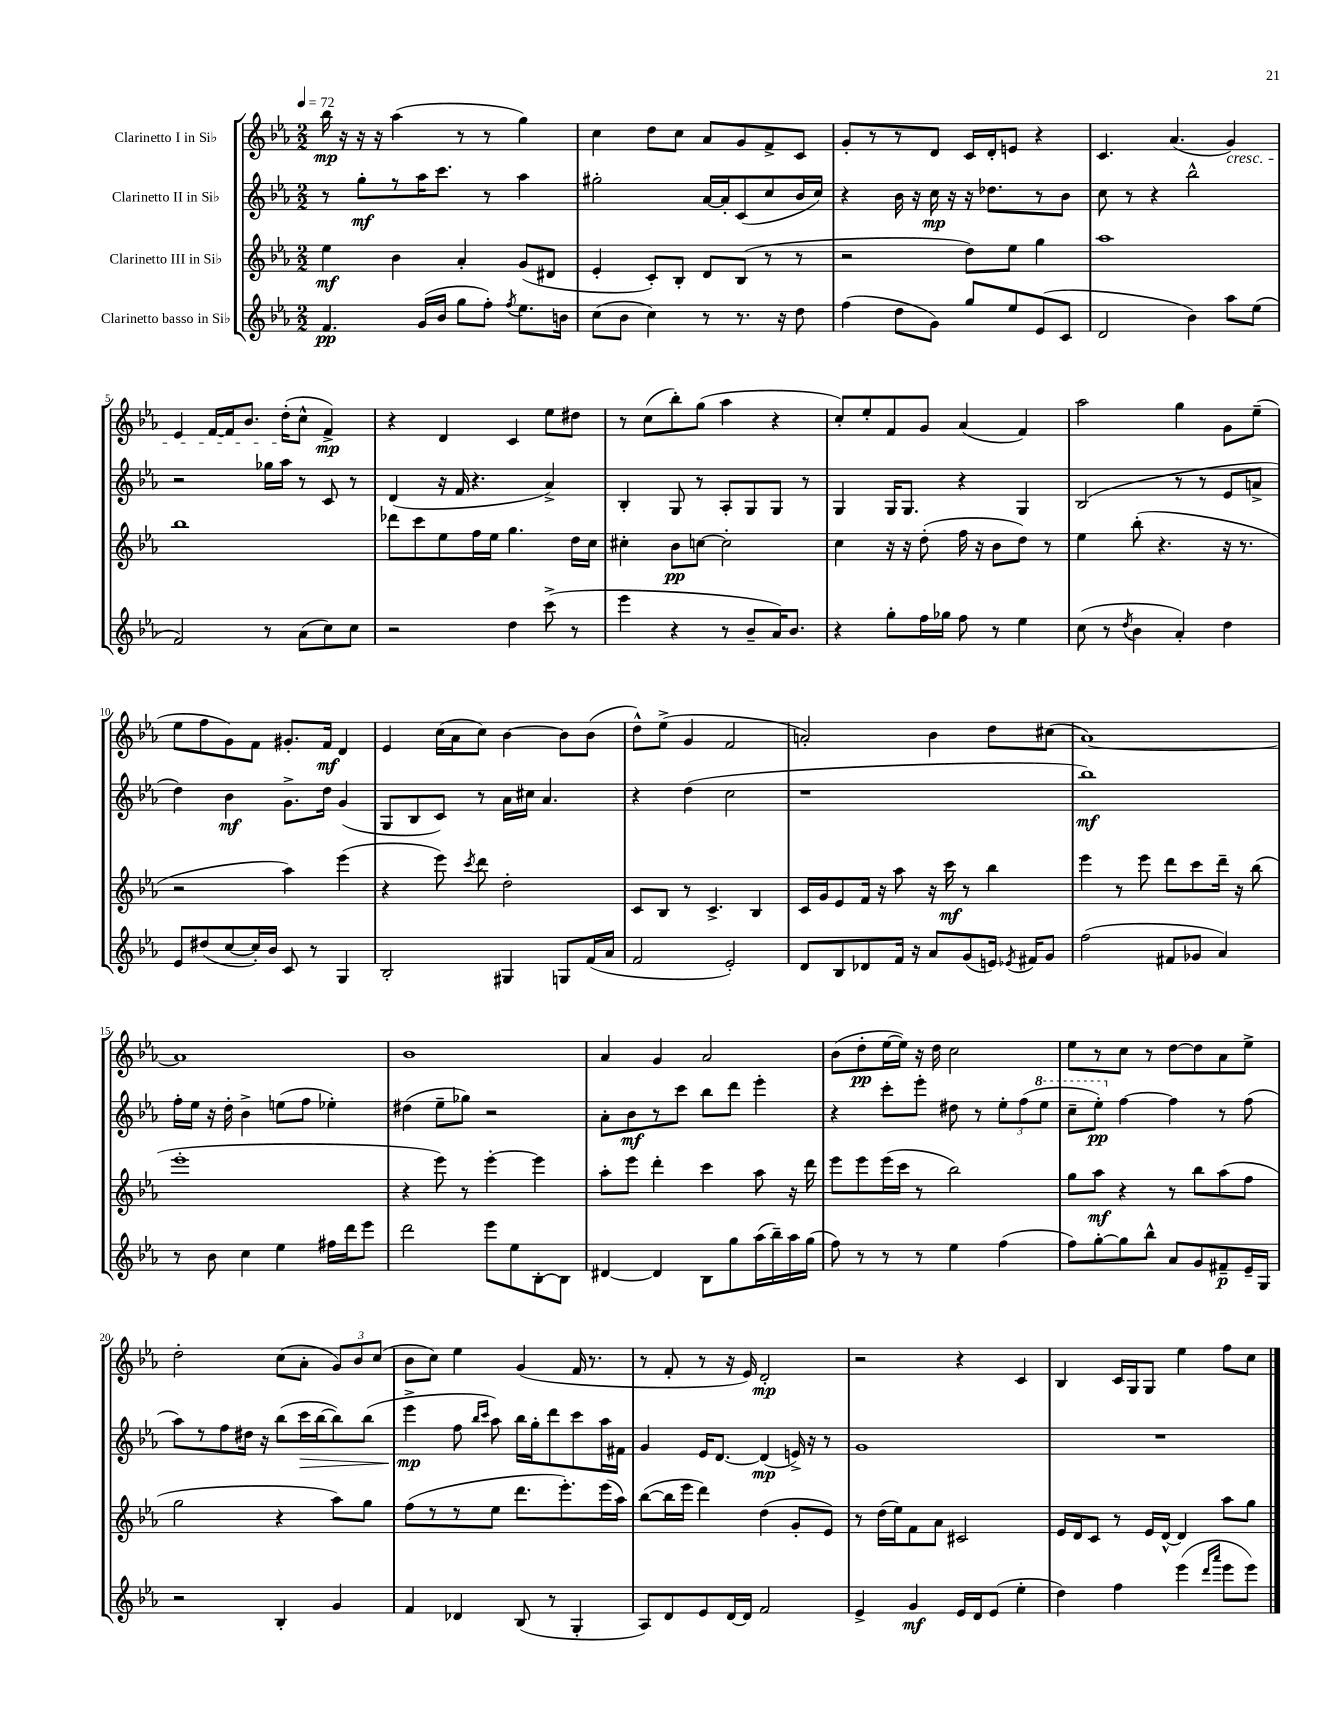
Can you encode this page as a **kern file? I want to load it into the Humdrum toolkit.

**kern	**dynam	**kern	**dynam	**kern	**dynam	**kern	**dynam
*part4	*part4	*part3	*part3	*part2	*part2	*part1	*part1
*staff4	*staff4	*staff3	*staff3	*staff2	*staff2	*staff1	*staff1
*I"Clarinetto basso in Si♭	*	*I"Clarinetto III in Si♭	*	*I"Clarinetto II in Si♭	*	*I"Clarinetto I in Si♭	*
*clefG2	*	*clefG2	*	*clefG2	*	*clefG2	*
*k[b-e-a-]	*	*k[b-e-a-]	*	*k[b-e-a-]	*	*k[b-e-a-]	*
*M2/2	*	*M2/2	*	*M2/2	*	*M2/2	*
*MM72	*	*MM72	*	*MM72	*	*MM72	*
=1	=1	=1	=1	=1	=1	=1	=1
4.f/	pp	4ee-\	mf	8r	.	16bb-\	mp
.	.	.	.	.	.	16r	.
.	.	.	.	8gg'\L	mf	16r	.
.	.	.	.	.	.	16r	.
.	.	4b-\	.	8r	.	(4aa-\	.
(16g/LL	.	.	.	16aa-\K	.	.	.
16b-/JJ	.	.	.	8.ccc\J	.	.	.
8gg\L	.	4a-'/	.	.	.	8r	.
8ff'\J)	.	.	.	8r	.	8r	.
8qff/	.	.	.	.	.	.	.
8.ee-\L	.	(8g/L	.	4aa-\	.	4gg\)	.
.	.	8d#X/J	.	.	.	.	.
16bn\Jk	.	.	.	.	.	.	.
=2	=2	=2	=2	=2	=2	=2	=2
(8cc\L	.	4e-'/	.	2gg#X'\	.	4cc\	.
8b-\J	.	.	.	.	.	.	.
4cc\)	.	8c'/L)	.	.	.	8dd\L	.
.	.	8B-'/J	.	.	.	8cc\J	.
8r	.	8d/L	.	[16a-/LL	.	8a-/L	.
.	.	.	.	16a-'/J]	.	.	.
8.r	.	(8B-/J	.	(8c/	.	8g/	.
.	.	8r	.	8cc/	.	8f^/	.
16r	.	.	.	.	.	.	.
8dd\	.	8r	.	16b-/L	.	8c/J	.
.	.	.	.	16cc/JJ)	.	.	.
=3	=3	=3	=3	=3	=3	=3	=3
(4ff\	.	2r	.	4r	.	8g'/L	.
.	.	.	.	.	.	8r	.
8dd\L	.	.	.	16b-\	.	8r	.
.	.	.	.	16r	.	.	.
8g\J)	.	.	.	16cc\	mp	8d/J	.
.	.	.	.	16r	.	.	.
8gg/L	.	8dd\L)	.	16r	.	16c/LL	.
.	.	.	.	8.dd-X\L	.	16d'/J	.
8ee-/	.	8ee-\J	.	.	.	8en/J	.
(8e-/	.	4gg\	.	8r	.	4r	.
8c/J	.	.	.	8b-\J	.	.	.
=4	=4	=4	=4	=4	=4	=4	=4
2d/	.	1aa-	.	8cc\	.	4.c/	.
.	.	.	.	8r	.	.	.
.	.	.	.	4r	.	.	.
.	.	.	.	.	.	(4.a-/	.
4b-\)	.	.	.	2bb-^^\	.	.	.
!	!	!	!	!	!	!LO:TX:b:i:t=cresc.	!
8aa-\L	.	.	.	.	.	4g/)	.
(8ee-\J	.	.	.	.	.	.	.
!!LO:LB:g=z
=5	=5	=5	=5	=5	=5	=5	=5
2f/)	.	1bb-	.	2r	.	4e-/	.
.	.	.	.	.	.	[16f/LL	.
.	.	.	.	.	.	16f/J]	.
.	.	.	.	.	.	8.b-/J	.
8r	.	.	.	16gg-X\LL	.	.	.
.	.	.	.	16aa-\JJ	.	(16dd'\KL	.
(8a-\L	.	.	.	8r	.	8cc^^\J	.
8cc\)	.	.	.	8c/	.	4f^/)	mp
8cc\J	.	.	.	8r	.	.	.
=6	=6	=6	=6	=6	=6	=6	=6
2r	.	8ddd-X\L	.	(4d/	.	4r	.
.	.	8ccc\	.	.	.	.	.
.	.	8ee-\	.	16r	.	4d/	.
.	.	.	.	16f/	.	.	.
.	.	16ff\L	.	4.r	.	.	.
.	.	16ee-\JJ	.	.	.	.	.
4dd\	.	4.gg\	.	.	.	4c/	.
(8ccc^\	.	.	.	4a-^/)	.	8ee-\L	.
8r	.	16dd\LL	.	.	.	8dd#X\J	.
.	.	16cc\JJ	.	.	.	.	.
=7	=7	=7	=7	=7	=7	=7	=7
4eee-\	.	4cc#X'\	.	4B-'/	.	8r	.
.	.	.	.	.	.	(8cc\L	.
4r	.	8b-\L	pp	8G/	.	8bb-'\)	.
.	.	[8ccn\J	.	8r	.	(8gg\J	.
8r	.	2cc'\]	.	8A-'/L	.	4aa-\	.
8b-~/L	.	.	.	8G/	.	.	.
16a-/K)	.	.	.	8G/J	.	4r	.
8.b-/J	.	.	.	.	.	.	.
.	.	.	.	8r	.	.	.
=8	=8	=8	=8	=8	=8	=8	=8
4r	.	4cc\	.	4G/	.	8cc'/L)	.
.	.	.	.	.	.	8ee-'/	.
8gg'\L	.	16r	.	16G/KL	.	8f/	.
.	.	16r	.	8.G/J	.	.	.
16ff\L	.	(8dd'\	.	.	.	8g/J	.
16gg-X\JJ	.	.	.	.	.	.	.
8ff\	.	16ff\	.	4r	.	(4a-/	.
.	.	16r	.	.	.	.	.
8r	.	8b-\L	.	.	.	.	.
4ee-\	.	8dd\J)	.	4G/	.	4f/)	.
.	.	8r	.	.	.	.	.
=9	=9	=9	=9	=9	=9	=9	=9
(8cc\	.	4ee-\	.	(2B-/	.	2aa-\	.
8r	.	.	.	.	.	.	.
8qdd/	.	.	.	.	.	.	.
4b-\	.	(8bb-'\	.	.	.	.	.
.	.	4.r	.	.	.	.	.
4a-'/)	.	.	.	8r	.	4gg\	.
.	.	.	.	8r	.	.	.
4dd\	.	16r	.	8e-/L	.	8g\L	.
.	.	8.r	.	.	.	.	.
.	.	.	.	8an^/J	.	(8ee-~\J	.
!!LO:LB:g=z
=10	=10	=10	=10	=10	=10	=10	=10
8e-/L	.	2r	.	4dd\)	.	8ee-\L	.
(8dd#X/	.	.	.	.	.	8ff\	.
[8cc/	.	.	.	4b-\	mf	8g\)	.
16cc'/L])	.	.	.	.	.	8f\J	.
16b-/JJ	.	.	.	.	.	.	.
8c/	.	4aa-\)	.	8.g^\L	.	8.g#X'/L	.
8r	.	.	.	.	.	.	.
.	.	.	.	16dd\Jk	.	16f/Jk	mf
4G/	.	(4eee-\	.	(4g/	.	4d/	.
=11	=11	=11	=11	=11	=11	=11	=11
2B-'/	.	4r	.	8G/L	.	4e-/	.
.	.	.	.	8B-/	.	.	.
.	.	8eee-\)	.	8c/J)	.	(16cc\LL	.
.	.	.	.	.	.	16a-\J	.
.	.	8qccc/	.	.	.	.	.
.	.	8ddd\	.	8r	.	8cc\J)	.
4G#X/	.	2dd'\	.	16a-\LL	.	[4b-\	.
.	.	.	.	16cc#X\JJ	.	.	.
.	.	.	.	4.a-/	.	.	.
8Gn/L	.	.	.	.	.	8b-\L]	.
(16f/L	.	.	.	.	.	(8b-\J	.
16a-/JJ	.	.	.	.	.	.	.
=12	=12	=12	=12	=12	=12	=12	=12
2f/	.	8c/L	.	4r	.	8dd^^\L)	.
.	.	8B-/J	.	.	.	(8ee-^\J	.
.	.	8r	.	(4dd\	.	4g/	.
.	.	4.c^/	.	.	.	.	.
2e-'/)	.	.	.	2cc\	.	2f/	.
.	.	4B-/	.	.	.	.	.
=13	=13	=13	=13	=13	=13	=13	=13
8d/L	.	16c/LL	.	1r	.	2an'/)	.
.	.	16g/J	.	.	.	.	.
8B-/	.	8e-/	.	.	.	.	.
8d-X/	.	16f/Jk	.	.	.	.	.
.	.	16r	.	.	.	.	.
16f/Jk	.	8aa-\	.	.	.	.	.
16r	.	.	.	.	.	.	.
8a-/L	.	16r	.	.	.	4b-\	.
.	.	16ccc\	mf	.	.	.	.
(8g/	.	8r	.	.	.	.	.
16en/Jk)	.	4bb-\	.	.	.	8dd\L	.
8qe-X/	.	.	.	.	.	.	.
16f#X/KL	.	.	.	.	.	.	.
8g/J	.	.	.	.	.	(8cc#X\J	.
=14	=14	=14	=14	=14	=14	=14	=14
(2ff\	.	4eee-\	.	1bb-)	mf	[1a-)	.
.	.	8r	.	.	.	.	.
.	.	8eee-\	.	.	.	.	.
8f#X/L	.	8ddd\L	.	.	.	.	.
8g-X/J	.	8ccc\	.	.	.	.	.
4a-/)	.	16ddd~\Jk	.	.	.	.	.
.	.	16r	.	.	.	.	.
.	.	(8bb-\	.	.	.	.	.
!!LO:LB:g=z
=15	=15	=15	=15	=15	=15	=15	=15
8r	.	1eee-'	.	16ff'\LL	.	1a-]	.
.	.	.	.	16ee-\JJ	.	.	.
8b-\	.	.	.	16r	.	.	.
.	.	.	.	16dd'\	.	.	.
4cc\	.	.	.	4b-^\	.	.	.
4ee-\	.	.	.	(8een\L	.	.	.
.	.	.	.	8ff\J	.	.	.
16ff#X\LL	.	.	.	4ee-X'\)	.	.	.
16ddd\J	.	.	.	.	.	.	.
8eee-\J	.	.	.	.	.	.	.
=16	=16	=16	=16	=16	=16	=16	=16
2ddd\	.	4r	.	(4dd#X\	.	1b-	.
.	.	8eee-\)	.	8ee-~\L	.	.	.
.	.	8r	.	8gg-X\J)	.	.	.
8eee-\L	.	[4eee-'\	.	2r	.	.	.
8ee-\	.	.	.	.	.	.	.
[8B-'\	.	4eee-\]	.	.	.	.	.
8B-\J]	.	.	.	.	.	.	.
=17	=17	=17	=17	=17	=17	=17	=17
[4d#X/	.	8aa-'\L	.	8a-'\L	.	4a-/	.
.	.	8eee-\J	.	8b-\	mf	.	.
4d#/]	.	4ddd'\	.	8r	.	4g/	.
.	.	.	.	8ccc\J	.	.	.
8B-\L	.	4ccc\	.	8bb-\L	.	2a-/	.
8gg\	.	.	.	8ddd\J	.	.	.
(16aa-\L	.	8aa-\	.	4eee-'\	.	.	.
16bb-~\)	.	.	.	.	.	.	.
16aa-\	.	16r	.	.	.	.	.
(16gg\JJ	.	16ddd\	.	.	.	.	.
=18	=18	=18	=18	=18	=18	=18	=18
8ff\)	.	8eee-\L	.	4r	.	(8b-\L	.
8r	.	8eee-\	.	.	.	8dd'\	pp
8r	.	(16eee-\L	.	8ccc'\L	.	[16ee-\L	.
.	.	16ccc\JJ	.	.	.	16ee-\JJ])	.
8r	.	8r	.	8eee-'\J	.	16r	.
.	.	.	.	.	.	16dd\	.
4ee-\	.	2bb-\)	.	8dd#X\	.	2cc\	.
.	.	.	.	8r	.	.	.
(4ff\	.	.	.	12ee-'\L	.	.	.
.	.	.	.	(12ff\	.	.	.
*	*	*	*	*8va	*	*	*
.	.	.	.	12eee-\J	.	.	.
=19	=19	=19	=19	=19	=19	=19	=19
8ff\L)	.	8gg\L	.	8ccc~\L	.	8ee-\L	.
[8gg'\	.	8aa-\J	mf	8eee-'\J)	pp	8r	.
*	*	*	*	*X8va	*	*	*
8gg\]	.	4r	.	[4ff\	.	8cc\J	.
8bb-^^\J	.	.	.	.	.	8r	.
8a-/L	.	8r	.	4ff\]	.	[8dd\L	.
8g/	.	8bb-\L	.	.	.	8dd\]	.
8f#X~/	p	(8aa-\	.	8r	.	8a-\	.
16e-~/L	.	8ff\J	.	(8ff\	.	8ee-^\J	.
16G/JJ	.	.	.	.	.	.	.
!!LO:LB:g=z
=20	=20	=20	=20	=20	=20	=20	=20
2r	.	2gg\	.	8aa-\L)	.	2dd'\	.
.	.	.	.	8r	.	.	.
.	.	.	.	8ff\	.	.	.
.	.	.	.	16dd#X\Jk	.	.	.
.	.	.	.	16r	.	.	.
4B-'/	.	4r	.	(8bb-\L	.	(8cc\L	.
!	!	!	!	!	!LO:HP:b	!	!
.	.	.	.	16ccc\L	>	8a-'\J	.
.	.	.	.	[16bb-\J	.	.	.
4g/	.	8aa-\L)	.	8bb-\])	.	12g/L)	.
.	.	.	.	.	.	12b-/	.
.	.	8gg\J	.	(8bb-\J	.	.	.
.	.	.	.	.	.	(12cc/J	.
=21	=21	=21	=21	=21	=21	=21	=21
4f/	.	(8ff\L	.	4eee-^\	mp	8b-\L	.
.	.	8r	.	.	.	8cc\J)	.
4d-X/	.	8r	.	8ff\	]	4ee-\	.
.	.	.	.	16qqbb-/LL	.	.	.
.	.	.	.	16qqccc/JJ	.	.	.
.	.	8ee-\J	.	8aa-\)	.	.	.
(8B-/	.	8.ddd\L	.	16bb-\LL	.	(4g/	.
.	.	.	.	16gg'\J	.	.	.
8r	.	.	.	8ddd\	.	.	.
.	.	8.eee-'\)	.	.	.	.	.
4G'/	.	.	.	8ccc\	.	16f/	.
.	.	.	.	.	.	8.r	.
.	.	(16eee-\L	.	16aa-\L	.	.	.
.	.	16aa-\JJ)	.	16f#X\JJ	.	.	.
=22	=22	=22	=22	=22	=22	=22	=22
8A-/L)	.	([8bb-\L	.	4g/	.	8r	.
8d/	.	16bb-\L]	.	.	.	8f'/	.
.	.	16eee-\JJ	.	.	.	.	.
8e-/	.	4ddd\)	.	16e-/KL	.	8r	.
.	.	.	.	[8.d/J	.	.	.
[16d/L	.	.	.	.	.	16r	.
16d/JJ]	.	.	.	.	.	16e-/)	.
2f/	.	(4dd\	.	(4d/]	mp	2d'/	mp
.	.	8g'/L	.	16en^/)	.	.	.
.	.	.	.	16r	.	.	.
.	.	8e-/J)	.	8r	.	.	.
=23	=23	=23	=23	=23	=23	=23	=23
4e-^/	.	8r	.	1g	.	2r	.
.	.	(16dd\LL	.	.	.	.	.
.	.	16ee-\J)	.	.	.	.	.
4g/	mf	8f\	.	.	.	.	.
.	.	8a-\J	.	.	.	.	.
16e-/LL	.	2c#X/	.	.	.	4r	.
16d/J	.	.	.	.	.	.	.
(8e-/J	.	.	.	.	.	.	.
4ee-'\	.	.	.	.	.	4c/	.
=24	=24	=24	=24	=24	=24	=24	=24
4dd\)	.	16e-/LL	.	1r	.	4B-/	.
.	.	16d/J	.	.	.	.	.
.	.	8c/J	.	.	.	.	.
4ff\	.	8r	.	.	.	16c/LL	.
.	.	.	.	.	.	16G/J	.
.	.	16e-/LL	.	.	.	8G/J	.
.	.	[16d^^/JJ	.	.	.	.	.
(4eee-\	.	4d/]	.	.	.	4ee-\	.
16qqddd/LL	.	.	.	.	.	.	.
16qqaaa-/JJ	.	.	.	.	.	.	.
8eee-\L	.	8aa-\L	.	.	.	8ff\L	.
8eee-\J)	.	8gg\J	.	.	.	8cc\J	.
==	==	==	==	==	==	==	==
*-	*-	*-	*-	*-	*-	*-	*-
